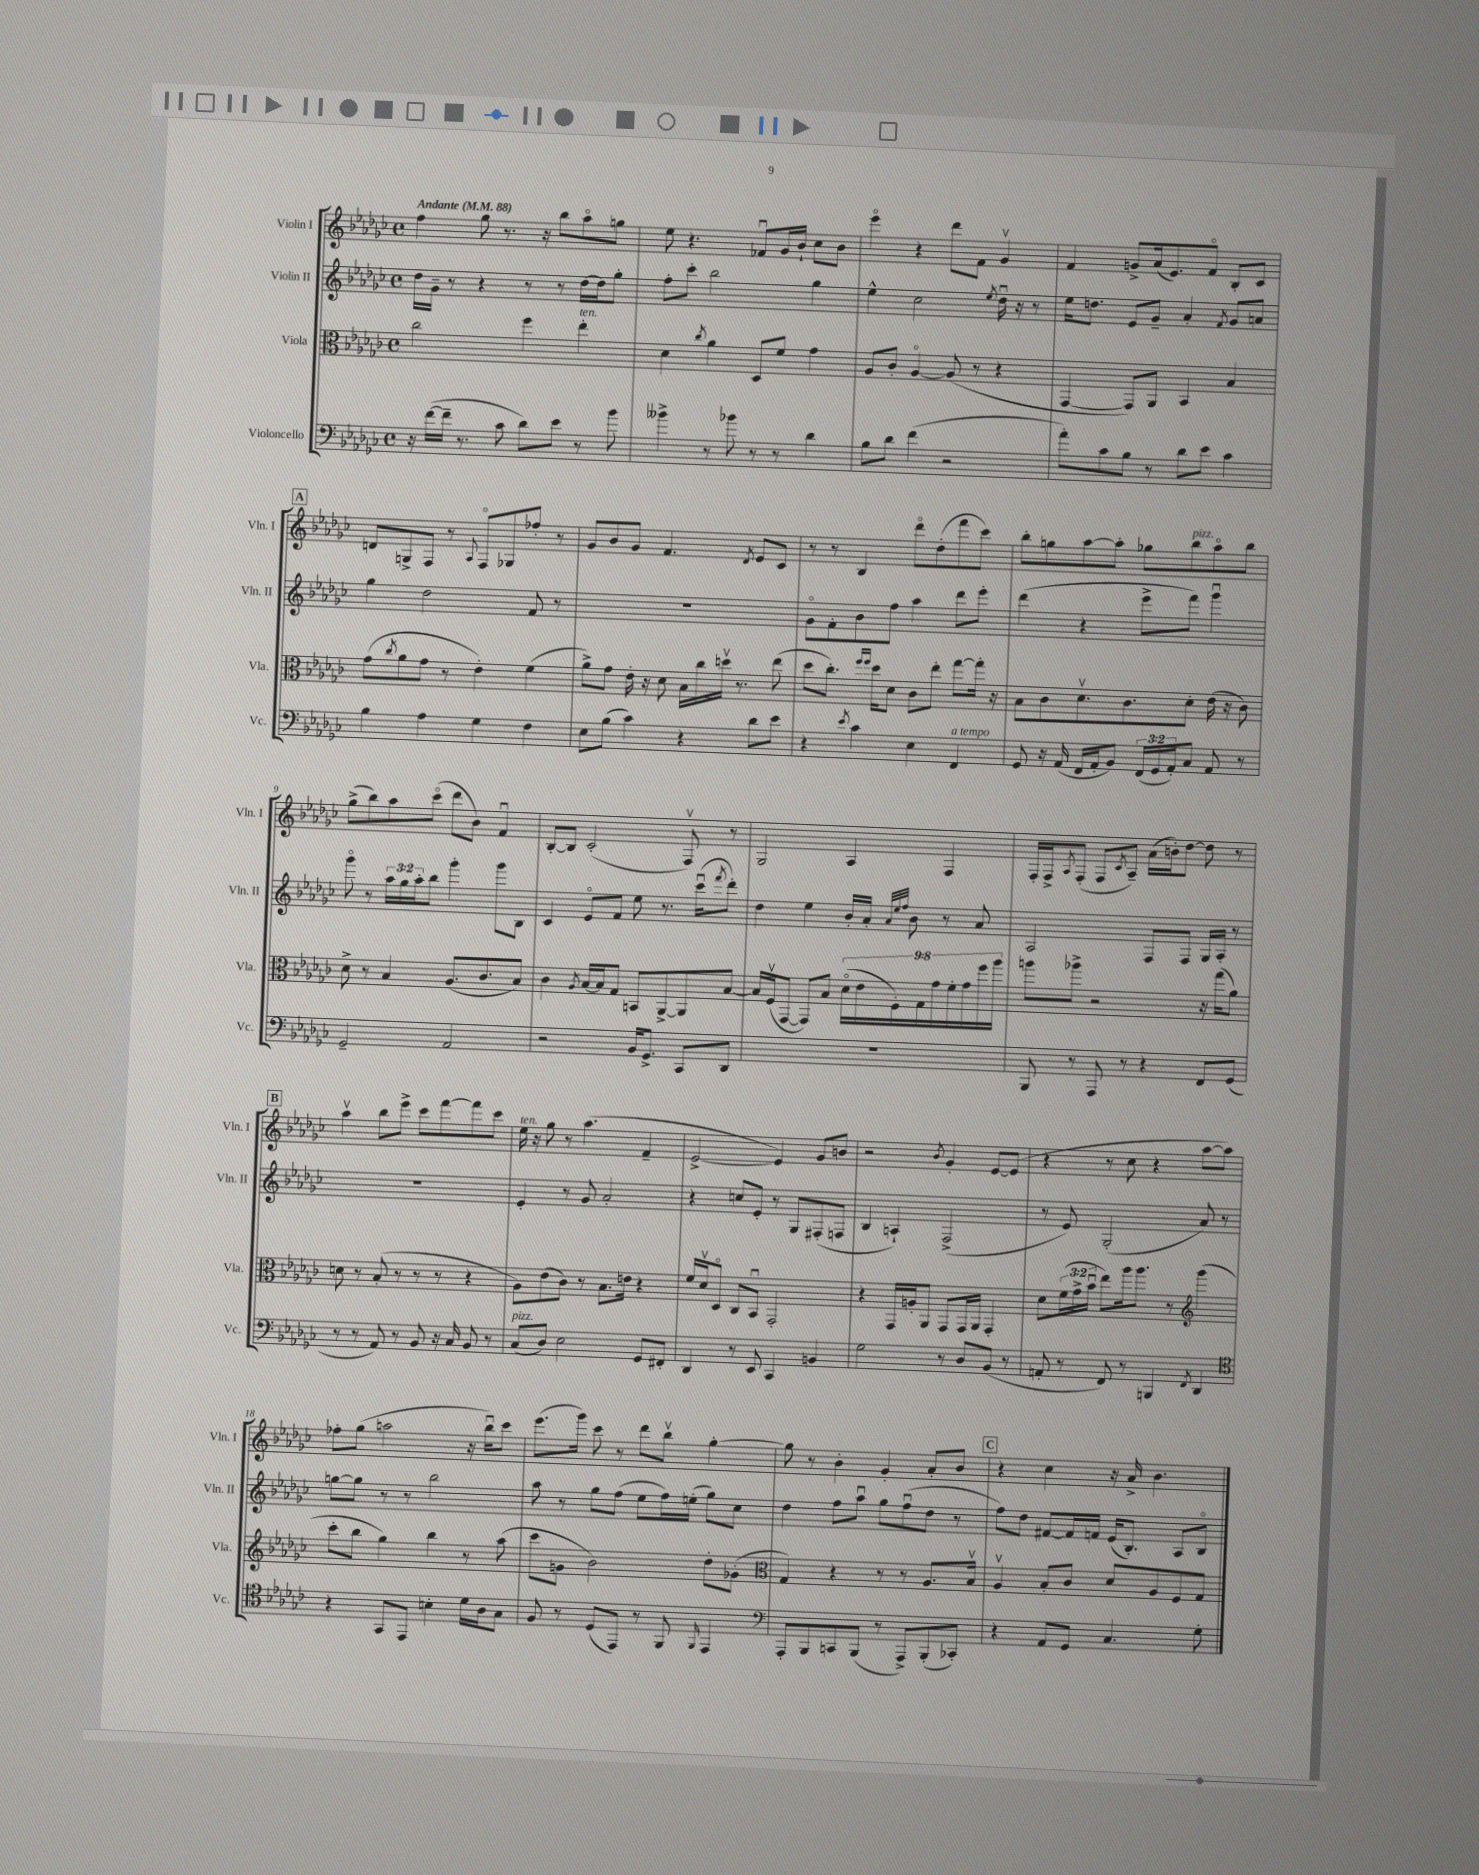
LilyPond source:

<<
\new StaffGroup <<
\new Staff = "s0" \with { instrumentName = "Violin I" shortInstrumentName = "Vln. I" } {
    \clef treble \key ges \major \defaultTimeSignature \time 4/4 \tempo "Andante" 4 = 88
    f''4 ges''8 r8. r16 bes''8 aes''8\flageolet g''8 |
    ees''8 r4. fes'8\downbow ges'16 bes'16-! ces''8 bes'8 |
    ees'''4\flageolet r4 des'''8 f'8 ges'4\upbow |
    f'4 g'8-> aes'16( ees'8.) f'8\flageolet bes8-. ces'8 |
    \mark \markup { \box "A" } d'8 g8-> f8 r8 \appoggiatura { aes8 } f8\flageolet ges8 fes''8-. r8 |
    ges'8 bes'8 ges'8 f'4. \acciaccatura { des'8 } ees'8 ces'8 |
    r8 r8 bes4 des'''8\flageolet des''8-.( f'''8 ces'''8) |
    bes''8-. g''8 aes''8~ aes''8-. ges''8 bes''8^\markup { \italic "pizz." } aes''8\flageolet bes''8 |
    ges''8->( bes''8) aes''8 ces'''8\flageolet( des'''8 bes'8) f'4\downbow |
    bes8~-. bes8 ces'2-.( f8\upbow) r8 |
    ges2 aes4 f4 |
    f16-. f16-> \acciaccatura { aes8 } f8-.( f8 \acciaccatura { ces'8 } aes8--) aes'16( b'16-.) des''8~ des''8 r8 |
    \mark \markup { \box "B" } aes''4\upbow bes''8 ees'''8-> ces'''8 f'''8~ f'''8 ces'''8 |
    ees''16^\markup { \italic "ten." } r16 ges''8 r8 aes''4.( f'4-- |
    ees'2~-> ees'4) ges'8 b'8 |
    r2 \acciaccatura { bes'8 } ges'4-. ees'8~ ees'8( |
    r4 r8 ces''8 r4 aes''8~ aes''8) |
    fes''8-. ges''8( a''2 r16 bes''16\downbow) ces'''8 |
    ees'''8.( ges'''16) ces'''8 r8 des'''8 bes''8\upbow ges''4~-. |
    ges''8 r8 bes'4-. ges'4-. aes'8-. bes'8 |
    \mark \markup { \box "C" } r4 ces''4 r16 aes'16-> bes'4. \bar "|." |
}
\new Staff = "s1" \with { instrumentName = "Violin II" shortInstrumentName = "Vln. II" } {
    \clef treble \key ges \major \defaultTimeSignature \time 4/4 \override Staff.TupletNumber.text = #tuplet-number::calc-fraction-text
    des''16 ges'16-- r8 r4 r8 r8 des''16~ des''16 ges''8-. |
    f''8-. ces'''8-. bes''2 ges''4 |
    ees''4-^ ces''2 \acciaccatura { ees''8 } des''16\downbow r16 r8 |
    ees''16 d''8. ees'8 ges'8-- aes'4-. \acciaccatura { f'8 } ges'8 a'8 |
    \mark \markup { \box "A" } ges''4 des''2 f'8 r8 |
    R1 |
    ges'8\flageolet f'8-. bes'8 f''8 aes''4 des'''8 ees'''8-. |
    des'''4( r4 ees'''8-> f'''8) ges'''4\downbow |
    ges'''8\flageolet r8 \tuplet 3/2 { aes''16 ges''16 aes''16-. } bes''8 ges'''4-. ges'''8 bes8 |
    ces'4 ees'8\flageolet f'8 ees''8 r8. ces'''16\downbow( \acciaccatura { f'''8 } des'''8-.) |
    des''4 ees''4 bes'16-. aes'16-. \grace { aes'32 ees''32 f''32 } bes'8 r8 aes'8 |
    aes2 f8 f8 ges16 aes16-. r8 |
    \mark \markup { \box "B" } R1 |
    ees'4-. r8 ges'8 aes'2-. |
    r4 c''8 ees'8-. r8 ges8 fis8-.( f8 |
    bes4 a4-!) f2->( |
    r8 ees'8) ges2-.( aes'8) r8 |
    g''8~ g''8 r8 r8 bes''2 |
    aes''8 r8 ges''8 f''8( ees''8 f''16) e''16-.( ges''8) ces''8 |
    des''4 f''8 aes''8\downbow ges''8 f''8\downbow( des''8 r8 |
    \mark \markup { \box "C" } f''8) des''8 fis'8~ fis'16 f'16 ees'16( bes8.-.) aes8 bes8\flageolet \bar "|." |
}
\new Staff = "s2" \with { instrumentName = "Viola" shortInstrumentName = "Vla." } {
    \clef alto \key ges \major \defaultTimeSignature \time 4/4 \override Staff.TupletNumber.text = #tuplet-number::calc-fraction-text
    ces''2 f''4 ees''4-.^\markup { \italic "ten." } |
    des'4 \acciaccatura { ces''8 } aes'4 des8 f'8 ges'4 |
    aes8 ces'8-. aes4~\flageolet aes8( r8 r4 |
    ges,4~ ges,8) aes,8 bes,4 bes4 |
    \mark \markup { \box "A" } ges'8( \acciaccatura { ces''8 } aes'8 ges'8 r8 ees'4-.) f'4( |
    aes'8->) ges'8 ees'16-. r16 des'8 bes16 ces''16 d''16\upbow r8. ees''8( |
    des''8 ces''8.-.) \grace { f''16 f''16 } des''16 des'8 ces'8 ees''8-. ges''8~ ges''16-. r16 |
    bes8 ces'8 des'8.\upbow ces'8. des'8-. ees'16( r16 ces'8) |
    des'8-> r8 bes4 aes8.( ces'8. bes8) |
    ces'4 \acciaccatura { aes8 } bes16~ bes16 ges8 b,8 aes,8~-> aes,8 bes8~ |
    bes16 f16\upbow( ges,8~ ges,8) bes8 \tuplet 9/8 { des'16\flageolet( ees'16 f16-.) ges16 ges'16 f'16-. ges'16 f''16 aes''16 } |
    a''8 aes''8-> r2 r16 ges''16( aes'8) |
    \mark \markup { \box "B" } d'8 r8 bes8-.( r8 r8 r8 r4 |
    aes8) ees'8( ces'8) r8 bes8. e'16 r4 |
    f'16 des'16\upbow des8\flageolet ces8 bes,8\downbow ges,2-. |
    r4 ges,16 a16-. aes,8 ges,8 ges,16 aes,16 ges,4-. |
    des'8 \tuplet 3/2 { f'16( ges'16-> bes'16\downbow } ees''8) aes''16 aes''8. r8 \clef treble ges'''4( |
    ces'''8-. bes''8 ges''4) bes''4 r8 aes''8( |
    ces'''8 g'8 bes'2) des''8-. ges'8-.( |
    \clef alto ges4) r4 r8 r8 aes8. bes16\upbow |
    \mark \markup { \box "C" } aes4\upbow bes8-. ces'8 des'8 aes8 f8 ges8 \bar "|." |
}
\new Staff = "s3" \with { instrumentName = "Violoncello" shortInstrumentName = "Vc." } {
    \clef bass \key ges \major \defaultTimeSignature \time 4/4 \override Staff.TupletNumber.text = #tuplet-number::calc-fraction-text
    r16 f'16~( f'16-- r8. ces'8 des'8) ees'8 r8 bes'8 |
    beses'4-> r8 bes'8 r8 r8 des'4 |
    bes8 des'8 f'4( r2 |
    aes'8-.) ces'8 bes8 r8 des'8 ees'8 ces'4 |
    \mark \markup { \box "A" } bes4 aes4 ges4 f4 |
    ees8 bes8( ces'4) r4 des'8 ees'8 |
    r4 \acciaccatura { ees'8 } ces'4 ees4 f,4^\markup { \italic "a tempo" } |
    ges,8 r16 aes,16( f,16 aes,16-. bes,8) \tuplet 3/2 { f,16( ges,16 aes,16-.) } ces8 aes,8 r8 |
    ges,2-- aes,2 |
    r2 bes,16 ges,8.-> ces,8 des,8 |
    R1 |
    bes,,8 r8 aes,,8 r8 r4 f,8 ges,8( |
    \mark \markup { \box "B" } r8 r8 aes,8) r8 bes,8 r16 ces16 bes,8 r8 |
    ces8^\markup { \italic "pizz." }( des8) ees2 ges,8 fis,8-. |
    des,4 r8 ees,8 ces,4 b,4 |
    ges2 r8 des8 bes,8( r8 |
    a,8-. r8 f,8) r8 b,,4 \acciaccatura { f,8 } des,4 |
    \clef tenor r4 ges,8 ees,8 b4-. des'16 aes16 ges8 |
    f8 r8 des8( ees,8) r8 f,8 \grace { f,16 } ees,4 |
    \clef bass aes,,8-. bes,,8 c,8 bes,,8( r8 aes,,8->) bes,,8-.( ces,8-.) |
    \mark \markup { \box "C" } r4 aes,8 ges,8 ces4. ges8-. \bar "|." |
}
>>
>>
